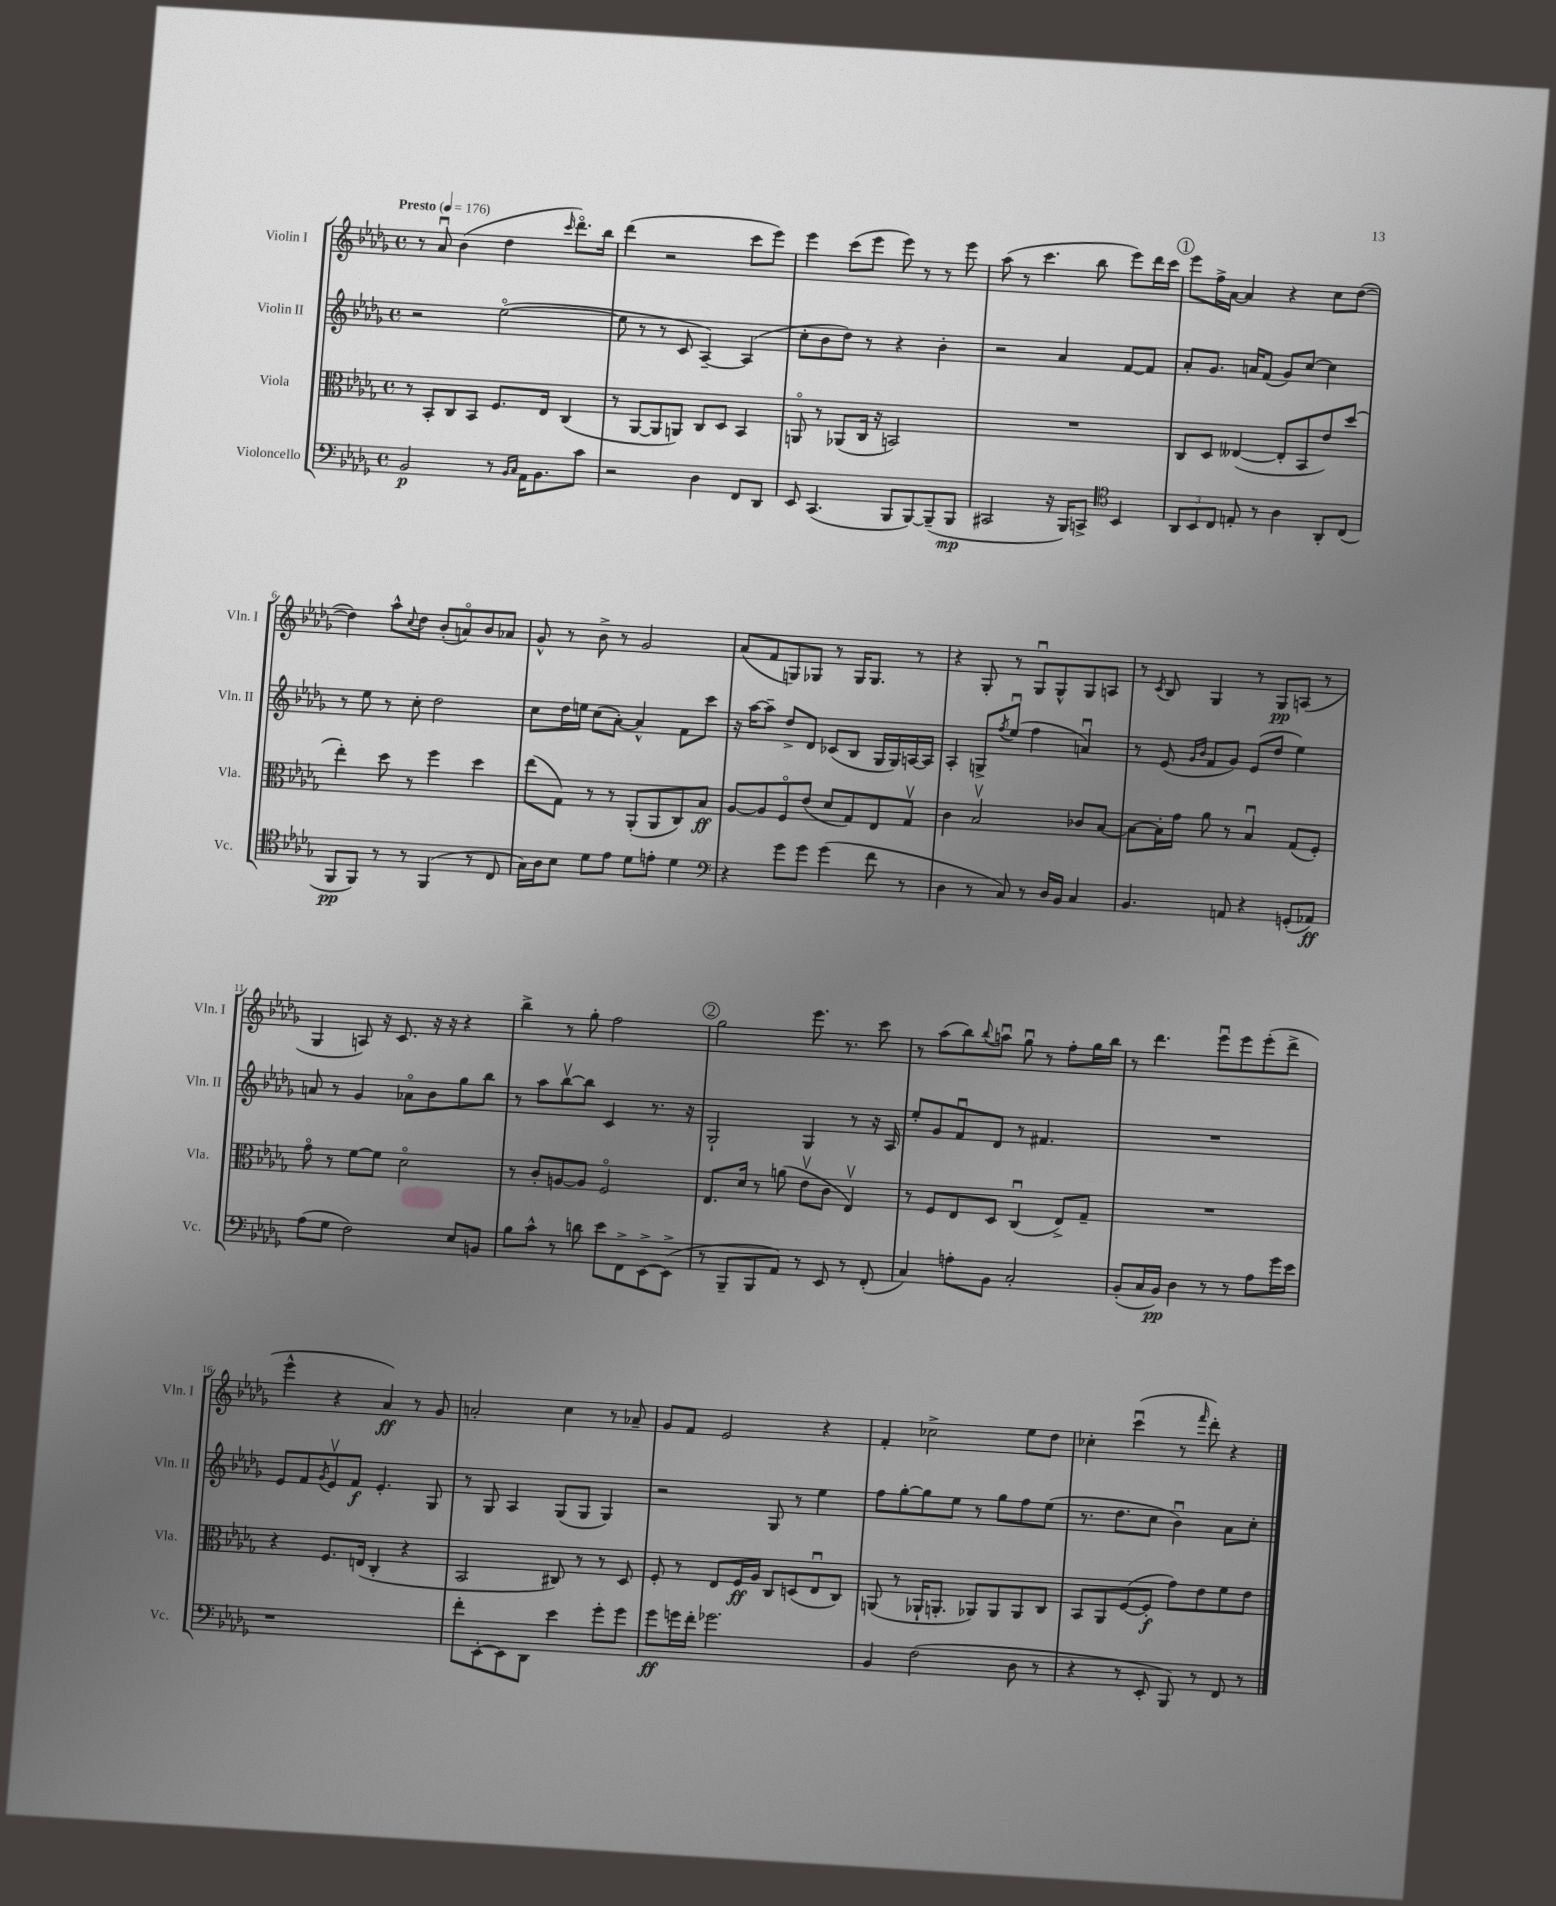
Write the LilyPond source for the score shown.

<<
\new StaffGroup <<
\new Staff = "s0" \with { instrumentName = "Violin I" shortInstrumentName = "Vln. I" } {
    \clef treble \key des \major \defaultTimeSignature \time 4/4 \tempo "Presto" 4 = 176
    r8 aes'8\downbow bes'4( des''4 \grace { c'''16 } des'''8.\flageolet) bes''16 |
    des'''4( r2 c'''8 ees'''8) |
    ees'''4 c'''8( ees'''8 ees'''8) r8 r8 ees'''8 |
    aes''8( r8 c'''4. bes''8 ees'''8) des'''16 c'''16 |
    \mark \markup { \circle "1" } ees'''8 f''16-> aes'16~ aes'4 r4 c''8 des''8~( |
    des''4) aes''8-^ \appoggiatura { c''8 } des''8 bes'8-.( a'8\flageolet) bes'8 aes'8 |
    ges'8-^ r8 bes'8-> r8 ges'2 |
    aes'8( f'8 g8) ges8 r8 ges16 ges8. r8 |
    r4 ges8-. r8 ges8\downbow ges8-^ ges8 a8 |
    r8 \acciaccatura { c'8 } bes8 ges4 r8 ges8\pp a8( r8 |
    ges4 a8) r16 c'8. r16 r16 r4 |
    bes''4-> r8 ges''8-. f''2 |
    \mark \markup { \circle "2" } ges''2 ees'''8. r8. c'''8 |
    r8 aes''8( bes''8) \appoggiatura { bes''8 } a''8\downbow ges''8\downbow r8 f''8-. ges''16 bes''16 |
    r8 des'''4. ees'''8\downbow ees'''8 ees'''8-.( des'''8-> |
    ees'''4-^ r4 aes'4\ff) r8 ges'8 |
    a'2-. c''4 r8 aes'8-- |
    ges'8 f'8 ees'2 r4 |
    f'4-. ces''2-> ees''8 des''8 |
    ces''4-. c'''4\downbow( r8 \grace { f'''16 } des'''8-.) r4 \bar "|." |
}
\new Staff = "s1" \with { instrumentName = "Violin II" shortInstrumentName = "Vln. II" } {
    \clef treble \key des \major \defaultTimeSignature \time 4/4
    r2 ees''2~\flageolet( |
    ees''8 r8 r8 c'8 aes4~--) aes4( |
    c''8-. bes'8 des''8) r8 r4 bes'4-. |
    r2 aes'4 f'8~ f'8 |
    \mark \markup { \circle "1" } aes'8-. ges'8. a'16 f'8( ges'8) c''8~ c''4 |
    r8 ees''8 r8 c''8-. des''2 |
    c''8 des''16 e''16 c''8( aes'8~-.) aes'4-^ f'8 c'''8 |
    r16 aes''16~ aes''8-- des''8-> des'8 ces'8( bes8 ges16 ges16) a16~ a16 |
    aes4-. g8-> \acciaccatura { f''8 } ees''8\downbow( f''4 a'4\downbow) |
    r8 ees'8( \grace { ges'16 bes'16 } f'8 ges'8) ees'8( des''8 ees''4) |
    a'8 r8 ges'4 aes'8\flageolet bes'8 ges''8 bes''8 |
    r8 aes''8 bes''8~\upbow bes''8 c'4 r8. r16 |
    \mark \markup { \circle "2" } ges2-! ges4 r8 r16 aes16 |
    ees''8-. ges'8 f'8\downbow des'8 r8 fis'4. |
    R1 |
    ees'8 f'8 \acciaccatura { ges'8 } ees'8\upbow f'8\f ees'4.-. ges8 |
    r8 ges8 aes4 ges8( ges8 ges4) |
    r2 ges8 r8 ees''4 |
    f''8 ges''8~-. ges''8 ees''8 r8 ges''8 f''8 ees''8( |
    r8. des''8. c''8 bes'4\downbow) aes'8 c''8-. \bar "|." |
}
\new Staff = "s2" \with { instrumentName = "Viola" shortInstrumentName = "Vla." } {
    \clef alto \key des \major \defaultTimeSignature \time 4/4
    r8 bes,8-. c8 bes,8 f8. ees16 c4( |
    r8 aes,8~ aes,8 a,8) c8 des8 bes,4 |
    a,8\flageolet r8 aes,8( c16 r16 b,2) |
    R1 |
    \mark \markup { \circle "1" } c8 des8 eeses4~( eeses8-. bes,8 ees'8) des''8( |
    ees''4-.) des''8 r8 f''4 des''4 |
    ees''8( ges8) r8 r8 aes,8-.( aes,8 c8) bes8\ff |
    aes8~ aes8 f8\flageolet ees'8( des'8 ges8) ees8 ges8\upbow |
    c'4 bes2\upbow ces'8 bes8~ |
    bes8~ bes16-. ges'16 aes'8 r8 bes4\downbow ges8( f8-.) |
    ges'8\flageolet r8 f'8~ f'8 des'2\flageolet |
    r8 c'8-. a8~ a8 f2\flageolet |
    \mark \markup { \circle "2" } ees8. des'16 r8 a'8( ees'8\upbow c'8 ees4\upbow) |
    r8 f8 ees8 des8 c4\downbow( ees8->) ges8-- |
    R1 |
    r4 f8. e16( c4-. r4 |
    bes,2 cis8) r8 r8 des8 |
    f8-. r8 ees8 f16\ff aes16 c8 d8( ees8\downbow c8) |
    a,8( r8 aes,16-! a,8.-. aes,8) aes,8 aes,8 c8 |
    bes,8 aes,8 f8~( f8-.\f ges'8) ees'8 f'8 ees'8 \bar "|." |
}
\new Staff = "s3" \with { instrumentName = "Violoncello" shortInstrumentName = "Vc." } {
    \clef bass \key des \major \defaultTimeSignature \time 4/4
    bes,2\p r8 \grace { bes,16 c16 } aes,16 bes,8. c'8 |
    r2 des4 f,8 des,8 |
    ees,8 c,4.( bes,,8 bes,,8~) bes,,8--( bes,,8\mp |
    cis,2 r16 bes,,16) c,8-> \clef tenor bes,4 |
    \mark \markup { \circle "1" } \tuplet 3/2 { aes,8 bes,8 c8 } e8-. r8 aes4 aes,8-. c8( |
    f,8\pp f,8) r8 r8 f,4( r8 c8 |
    ges16) aes16 bes8 des'8 ees'8 des'8 e'8-. des'4 |
    \clef bass r4 ges'8 ges'8 ges'4( f'8 r8 |
    des4 r8 c8) r8 des16 bes,16 c4 |
    bes,4. a,8 r4 g,8-.( aes,8\ff) |
    aes8( ges8 f2) ees8 b,8 |
    bes8 c'8-^ r8 d'8 ees'8 f,8-> ees,8~-> ees,8->( |
    \mark \markup { \circle "2" } r8 bes,,8-- bes,,8 aes,8) r8 ees,8 r8 f,8-.( |
    c4) a8-. bes,8 c2-. |
    bes,8-.( c16 bes,16\pp) des4 r8 r8 aes8 ges'16 ees'16 |
    r1 |
    f'8-. ees,8~-. ees,8 des,8 ees'4 ges'8-. ges'8 |
    ges'8\ff g'16 f'16-. ges'2. |
    bes,4 f2( des8 r8 |
    r4 r8 ees,8-. bes,,8) r8 f,8 r8 \bar "|." |
}
>>
>>
